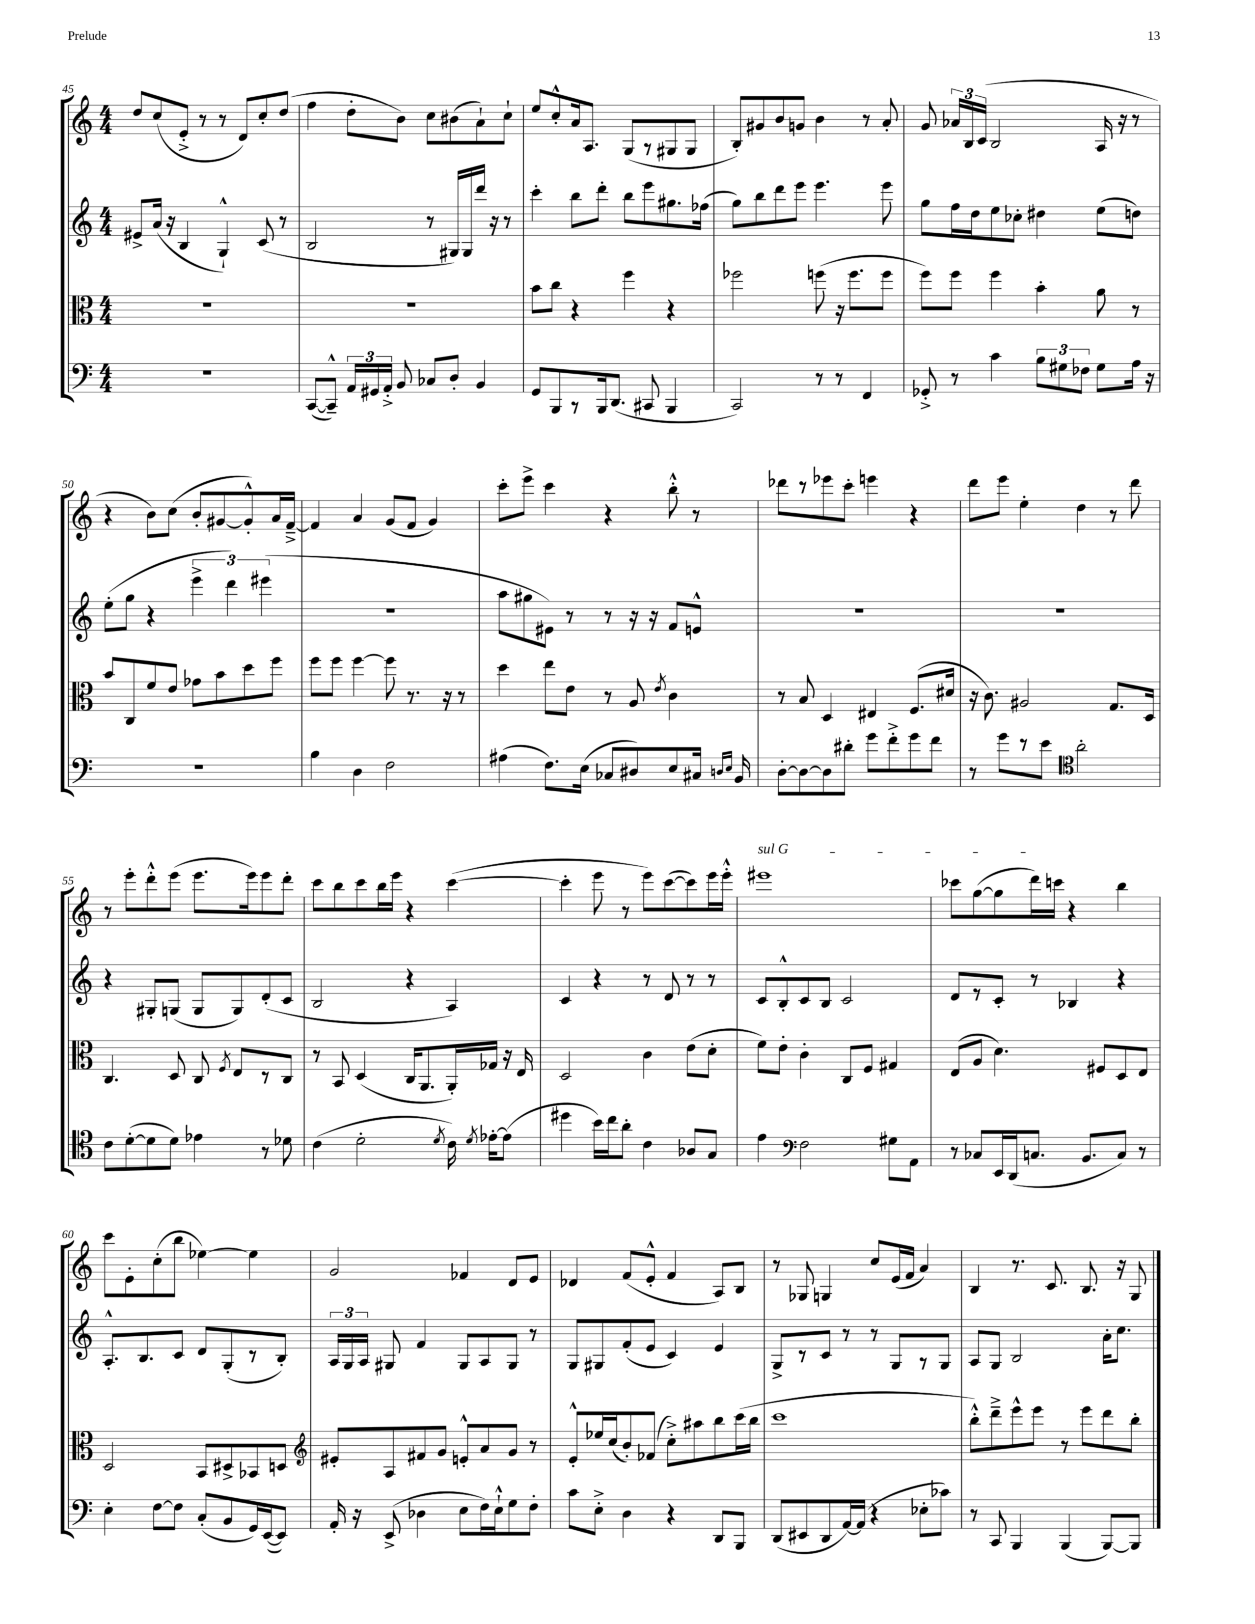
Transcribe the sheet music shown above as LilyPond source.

<<
\new StaffGroup <<
\new Staff = "s0" {
    \clef treble \key c \major \numericTimeSignature \time 4/4
    \autoBeamOff d''8[ c''8( e'8]-.-> r8 r8 d'8[) c''8-. d''8]( |
    f''4 d''8[-. b'8]) c''8[ bis'8( a'8-!) c''8]-! |
    e''8[ c''8-.-^ a'16 a8.] g8[( r8 gis8 gis8] |
    b8[-.) gis'8 b'8 g'8] b'4 r8 a'8-. |
    g'8 \tuplet 3/2 { aes'16[ b16 c'16]( } b2 a16 r16 r8 |
    r4 b'8[) c''8]( b'8[-. gis'8~ gis'8-.-^) a'16 f'16]~---> |
    f'4 a'4 g'8[( f'8] g'4) |
    c'''8[-. e'''8]-> c'''4 r4 b''8-.-^ r8 |
    des'''8[ r8 ees'''8 c'''8]-. e'''4 r4 |
    d'''8[ e'''8] e''4-. d''4 r8 d'''8 |
    r8 e'''8[-. d'''8-.-^ e'''8]( e'''8.[ e'''16) e'''8 d'''8]-. |
    c'''8[ b''8 c'''8 b''16 e'''16] r4 c'''4~( |
    c'''4-. e'''8 r8 e'''8[) c'''8~( c'''8) e'''16 e'''16]-.-^ |
    \once \override TextSpanner.bound-details.left.text = \markup { \italic "sul G" } eis'''1\startTextSpan |
    ces'''8[ g''8~( g''8 d'''16) c'''16]\stopTextSpan r4 b''4 |
    c'''8[ e'8-. c''8-.( b''8] ees''4~) ees''4 |
    g'2 fes'4 d'8[ e'8] |
    des'4 f'8[( e'8]-.-^ f'4 a8[) b8] |
    r8 ges8 g4 c''8[ e'16( f'16] a'4) |
    b4 r8. c'8. b8. r16 g8 \bar "|." |
}
\new Staff = "s1" {
    \clef treble \key c \major \numericTimeSignature \time 4/4
    \autoBeamOff eis'8[-> a'16]( r16 b4 g4-!-^) c'8( r8 |
    b2 r8 gis16[) gis16 d'''16] r16 r8 |
    c'''4-. b''8[ d'''8]-. b''8[ e'''8 gis''8. fes''16]( |
    g''8[) b''8 d'''8 e'''8] e'''4. e'''8 |
    g''8[ f''16 d''16 e''8 ces''8]-. dis''4 e''8[( d''8]) |
    e''8[-.( g''8] r4 \tuplet 3/2 { e'''4-> d'''4) eis'''4( } |
    R1 |
    a''8[ gis''8 eis'8]) r8 r8 r16 r16 f'8[ e'8]-^ |
    R1 |
    R1 |
    r4 gis8[-. g8]( g8[ g8) d'8-.( c'8] |
    b2 r4 a4) |
    c'4 r4 r8 d'8 r8 r8 |
    c'8[ b8-.-^ c'8 b8] c'2 |
    d'8[ r8 c'8]-. r8 bes4 r4 |
    a8.[-.-^ b8. c'8] d'8[ g8-.( r8 b8]-.) |
    \tuplet 3/2 { a16[ g16 a16] } gis8 f'4 gis8[ a8 gis8] r8 |
    g8[ gis8 f'8-.( e'8] c'4) e'4 |
    g8[-> r8 c'8] r8 r8 g8[ r8 g8] |
    a8[ g8] b2 a'16[-. c''8.] \bar "|." |
}
\new Staff = "s2" {
    \clef alto \key c \major \numericTimeSignature \time 4/4
    \autoBeamOff R1 |
    R1 |
    b'8[ c''8] r4 f''4 r4 |
    fes''2 f''8( r16 f''8.[ f''8] |
    f''8[) f''8] f''4 b'4-. a'8 r8 |
    b'8[ c8 f'8 e'8] ges'8[ b'8 d''8 f''8] |
    f''8[ f''8] f''4~ f''8 r8. r16 r8 |
    d''4 e''8[ e'8] r8 a8 \acciaccatura { e'8 } c'4 |
    r8 b8 d4 eis4 f8.[( dis'16] |
    r16 c'8.) ais2 g8.[ d16] |
    c4. d8 c8 \acciaccatura { f8 } e8[ r8 c8] |
    r8 b,8 d4( c16[ a,8. a,16-.) ges16] r16 e16 |
    d2 c'4 e'8[( d'8]-. |
    f'8[) e'8]-. c'4-. c8[ f8] gis4 |
    e8[( a8] d'4.) fis8[ d8 e8] |
    d2 b,8[ dis8-> bes,8 d8] |
    \clef treble eis'8[-. a8 fis'8 g'8] e'8[-.-^ a'8 g'8] r8 |
    e'8[-.-^ ees''16 c''16( b'8-.) fes'8]( c''8[-.->) ais''8 b''8 c'''16( b''16] |
    c'''1 |
    b''8[-.-^) d'''8---> e'''8-^ e'''8] r8 e'''8[ d'''8 b''8]-. \bar "|." |
}
\new Staff = "s3" {
    \clef bass \key c \major \numericTimeSignature \time 4/4
    \autoBeamOff R1 |
    c,8[~( c,8]---^) \tuplet 3/2 { a,16[ gis,16 a,16]-.-> } b,8 ces8[ d8]-. b,4 |
    g,8[ b,,8 r8 b,,16 d,8.]( cis,8 b,,4 |
    c,2) r8 r8 f,4 |
    ges,8-.-> r8 c'4 \tuplet 3/2 { b8[ gis8 fes8] } gis8[ a16] r16 |
    R1 |
    b4 d4 f2 |
    ais4( f8.[) e16]( ces8[ dis8) e8 cis16] \grace { d16[ e16] } b,16 |
    d8[~-. d8~ d8 dis'8]-. g'8[ f'8-.-> g'8 f'8] |
    r8 g'8[ r8 e'8] \clef tenor a'2-. |
    c'8[ d'8~-.( d'8 d'8]) ees'4 r8 des'8 |
    c'4( d'2-. \acciaccatura { d'8 } c'16) \acciaccatura { d'8 } ees'16[~-. ees'8]( |
    dis''4 b'16[) c''16 a'8]-. c'4 aes8[ g8] |
    e'4 \clef bass f2 gis8[ a,8] |
    r8 ces8[ e,16 d,16( c8.] b,8.[ c8]) r8 |
    e4-. f8[~ f8] c8[-.( b,8 g,16) e,16~( e,8]) |
    a,16-. r16 e,8->( des4 e8[ f16) e16-!-^ g8 f8]-. |
    c'8[ e8]-.-> d4 r4 d,8[ b,,8] |
    d,8[( eis,8 d,8 a,16~) a,16]( r4 ees8[-. ces'8]) |
    r8 c,8 b,,4 b,,4( b,,8[~) b,,8] \bar "|." |
}
>>
>>
\layout { \context { \Score currentBarNumber = #45 } }
